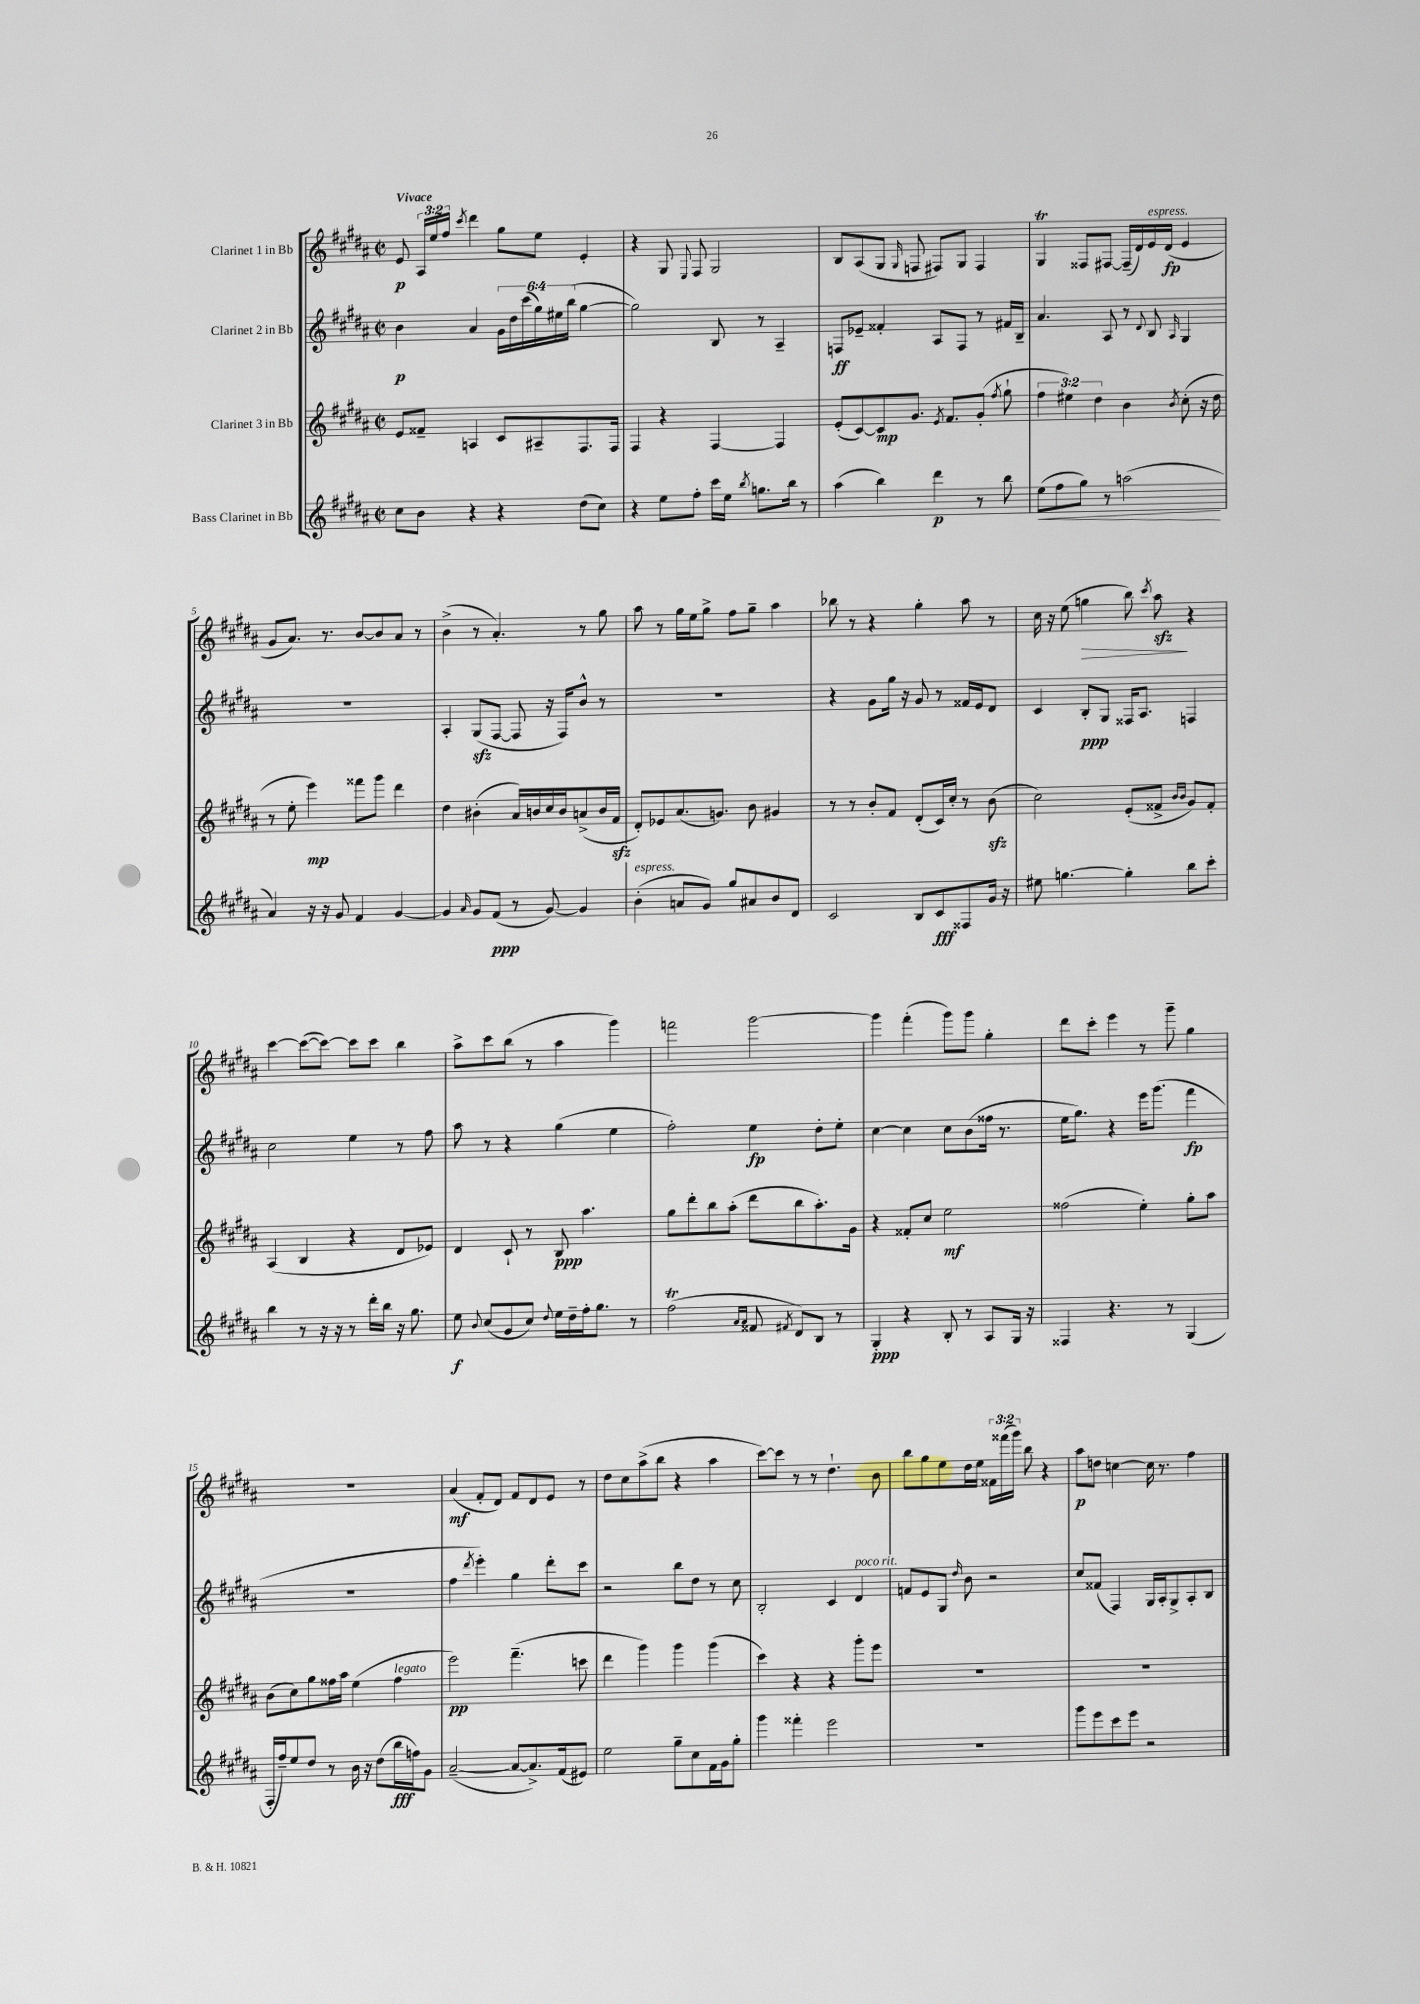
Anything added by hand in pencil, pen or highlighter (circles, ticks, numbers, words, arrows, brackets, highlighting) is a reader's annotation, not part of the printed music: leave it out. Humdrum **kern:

**kern	**dynam	**kern	**dynam	**kern	**dynam	**kern	**dynam
*part4	*part4	*part3	*part3	*part2	*part2	*part1	*part1
*staff4	*staff4	*staff3	*staff3	*staff2	*staff2	*staff1	*staff1
*I"Bass Clarinet in Bb	*	*I"Clarinet 3 in Bb	*	*I"Clarinet 2 in Bb	*	*I"Clarinet 1 in Bb	*
*clefG2	*	*clefG2	*	*clefG2	*	*clefG2	*
*k[f#c#g#d#a#]	*	*k[f#c#g#d#a#]	*	*k[f#c#g#d#a#]	*	*k[f#c#g#d#a#]	*
*M2/2	*	*M2/2	*	*M2/2	*	*M2/2	*
*met(c|)	*	*met(c|)	*	*met(c|)	*	*met(c|)	*
=1	=1	=1	=1	=1	=1	=1	=1
!	!	!	!	!	!	!LO:TX:a:B:t=Vivace	!
8cc#\L	.	8e/L	.	4b\	p	8e/	p
8b\J	.	8f##X~/J	.	.	.	24A#/LL	.
.	.	.	.	.	.	24ee/	.
.	.	.	.	.	.	24ff#/JJ	.
.	.	.	.	.	.	8qccc#/	.
4r	.	4An/	.	4a#/	.	4ddd#\	.
4r	.	8c#/L	.	24g#\LL	.	8gg#\L	.
.	.	.	.	24dd#\	.	.	.
.	.	.	.	(24ccc#\	.	.	.
.	.	8A#X~/	.	24gg#\)	.	8ee\J	.
.	.	.	.	24ee#X\	.	.	.
.	.	.	.	(24bb\JJ	.	.	.
(8dd#\L	.	8.F#/	.	[4gg#\	.	4e'/	.
8cc#\J)	.	.	.	.	.	.	.
.	.	16F#/Jk	.	.	.	.	.
=2	=2	=2	=2	=2	=2	=2	=2
4r	.	4F#/	.	2gg#\])	.	4r	.
8ee\L	.	4r	.	.	.	8G#/	.
.	.	.	.	.	.	8qqE/	.
8ff#'\J	.	.	.	.	.	8F#/	.
16ccc#\LL	.	[4F#/	.	8B/	.	2G#/	.
16ee\JJ	.	.	.	.	.	.	.
8qbb/	.	.	.	.	.	.	.
8.ggn\L	.	.	.	8r	.	.	.
.	.	4F#/]	.	4A#~/	.	.	.
16bb\Jk	.	.	.	.	.	.	.
8r	.	.	.	.	.	.	.
=3	=3	=3	=3	=3	=3	=3	=3
(4aa#\	.	(8e'/L	.	8Fn/L	ff	8B/L	.
.	.	[8c#/)	.	8e-X~/J	.	(8A#/	.
4bb\)	.	8c#/]	mp	4f##X'/	.	8G#/J	.
.	.	.	.	.	.	16qqG#/	.
.	.	8.g#/J	.	.	.	8Fn/	.
4ddd#\	p	.	.	8A#/L	.	8F#X/L)	.
.	.	8qe/	.	.	.	.	.
.	.	8.f#/L	.	.	.	.	.
.	.	.	.	8F/J	.	8G#/J	.
8r	.	(8g#'/J	.	8r	.	4F#/	.
.	.	8qff#/	.	.	.	.	.
8bb\	.	8gg#`\	.	16f#X/LL	.	.	.
.	.	.	.	16B~/JJ	.	.	.
=4	=4	=4	=4	=4	=4	=4	=4
!	!LO:HP:b	!	!	!	!	!	!
(8ee\L	<	6ff#\	.	4.a#/	.	4G#T/	.
8ff#\	.	.	.	.	.	.	.
.	.	6ee#X\)	.	.	.	.	.
8gg#\J)	.	.	.	.	.	8F##X/L	.
.	.	6dd#\	.	.	.	.	.
8r	.	.	.	8A#/	.	[8F#X/J	.
(2aan\	.	4b\	.	8r	.	(16F#~/LL]	.
.	.	.	.	.	.	16d#/)	.
.	.	.	.	8qqd#/	.	.	.
!	!	!	!	!	!	!LO:TX:a:i:t=espress.	!
.	.	.	.	8B/	.	16e/	.
.	.	.	.	.	.	(16d#/JJ	fp
.	.	8qb/	.	16qqA#/	.	.	.
.	.	(8cc#'\	.	4G#/	.	4e/	.
.	.	16r	.	.	.	.	.
.	.	16dd#\	.	.	.	.	.
.	[	.	.	.	.	.	.
!!LO:LB:g=z
=5	=5	=5	=5	=5	=5	=5	=5
4a#/)	.	8r	.	1r	.	8g#/L	.
.	.	8ee'\	.	.	.	8.a#/J)	.
16r	.	4eee\)	mp	.	.	.	.
16r	.	.	.	.	.	8.r	.
8g#/	.	.	.	.	.	.	.
4f#/	.	8fff##X\L	.	.	.	[8b/L	.
.	.	8ggg#\J	.	.	.	8b/]	.
[4g#/	.	4ddd#\	.	.	.	8a#/J	.
.	.	.	.	.	.	8r	.
=6	=6	=6	=6	=6	=6	=6	=6
4g#/]	.	4dd#\	.	4A#'/	.	(4b^\	.
16qqa#/	.	.	.	.	.	.	.
8g#/L	.	(4b#X'\	.	(8G#zz/L	.	8r	.
(8f#/J	ppp	.	.	[8F#/J	.	4.a#'/)	.
8r	.	16a#/LL)	.	8F#/]	.	.	.
.	.	16bn/	.	.	.	.	.
[8g#/)	.	16cc#/	.	16r	.	.	.
.	.	16b/J	.	16F#/KL)	.	.	.
4g#/]	.	(8an^/	.	8b^^/J	.	8r	.
.	.	16b/L	.	8r	.	8gg#\	.
.	.	16f#zz/JJ	.	.	.	.	.
=7	=7	=7	=7	=7	=7	=7	=7
!LO:TX:a:i:t=espress.	!	!	!	!	!	!	!
(4b'\	.	8d#'/L)	.	1r	.	8aa#\	.
.	.	8e-X/	.	.	.	8r	.
8an/L	.	(8.a#/	.	.	.	16gg#\LL	.
.	.	.	.	.	.	16ee\J	.
8g#/J)	.	.	.	.	.	8gg#^\J	.
.	.	8.gn/J)	.	.	.	.	.
8gg#/L	.	.	.	.	.	8ff#\L	.
8a#X/	.	8b\	.	.	.	8gg#~\J	.
8b/	.	4g#X/	.	.	.	4aa#\	.
8d#/J	.	.	.	.	.	.	.
=8	=8	=8	=8	=8	=8	=8	=8
2c#/	.	8r	.	4r	.	8bb-X\	.
.	.	8r	.	.	.	8r	.
.	.	8b'/L	.	8g#\L	.	4r	.
.	.	8f#/J	.	16gg#\Jk	.	.	.
.	.	.	.	16r	.	.	.
8B/L	.	(8d#'/L	.	8g#/	.	4gg#'\	.
8c#/	fff	16c#/L)	.	8r	.	.	.
.	.	16cc#'/JJ	.	.	.	.	.
8F##X/	.	8r	.	16f##X/LL	.	8aa#\	.
.	.	.	.	16e/J	.	.	.
16g#/Jk	.	(8bzz\	.	8d#/J	.	8r	.
16r	.	.	.	.	.	.	.
=9	=9	=9	=9	=9	=9	=9	=9
8ee#X\	.	2cc#\)	.	4c#/	.	16cc#\	.
.	.	.	.	.	.	16r	.
[4.ggn\	.	.	.	.	.	(8ee\	.
!	!	!	!	!	!	!	!LO:HP:b
.	.	.	.	8B'/L	ppp	4ggn\	>
.	.	.	.	8G#/J	.	.	.
4gg'\]	.	(8e'/L	.	16F##X/KL	.	8bb\)	.
.	.	.	.	8.A#/J	.	.	.
.	.	.	.	.	.	8qccc#/	.
.	.	8f##X^/J	.	.	.	8aa#zz\	.
.	.	16qqb/LL	.	.	.	.	.
.	.	16qqb/JJ	.	.	.	.	.
8bb\L	.	8g#/L)	.	4Fn/	.	4r	]
8ccc#'\J	.	8f##'/J	.	.	.	.	.
!!LO:LB:g=z
=10	=10	=10	=10	=10	=10	=10	=10
4bb\	.	(4A#/	.	2cc#\	.	[4ccc#\	.
8r	.	4B/	.	.	.	(8ccc#\L_	.
16r	.	.	.	.	.	8ccc#\J_)	.
16r	.	.	.	.	.	.	.
8r	.	4r	.	4ee\	.	8ccc#\L]	.
16ddd#'\LL	.	.	.	.	.	8ccc#\J	.
16bb\JJ	.	.	.	.	.	.	.
16r	.	8d#/L	.	8r	.	4bb\	.
8.gg#\	.	.	.	.	.	.	.
.	.	8e-X/J)	.	8ff#\	.	.	.
=11	=11	=11	=11	=11	=11	=11	=11
8ee\	f	4d#/	.	8aa#\	.	8aa#^\L	.
8qqb/	.	.	.	.	.	.	.
(8cc#/L	.	.	.	8r	.	8ccc#\	.
8g#/	.	8c#`/	.	4r	.	(8bb\J	.
8cc#/J)	.	8r	.	.	.	8r	.
8qqdd#/	.	.	.	.	.	.	.
16ee\LL	.	8B/	ppp	(4gg#\	.	4aa#\	.
16dd#~\	.	.	.	.	.	.	.
16ff#'\J	.	4.aa#\	.	.	.	.	.
8.gg#\J	.	.	.	.	.	.	.
.	.	.	.	4ee\	.	4ggg#\)	.
8r	.	.	.	.	.	.	.
=12	=12	=12	=12	=12	=12	=12	=12
(2ff#T\	.	8gg#\L	.	2ff#'\)	.	2fffn\	.
.	.	8ddd#'\	.	.	.	.	.
.	.	8bb\	.	.	.	.	.
.	.	(8aa#'\J	.	.	.	.	.
16qqa#/LL	.	.	.	.	.	.	.
16qqa#/JJ	.	.	.	.	.	.	.
8f##X/	.	8ddd#\L	.	4ee\	fp	[2ggg#\	.
8qf#X/	.	.	.	.	.	.	.
8d#/L)	.	8bb\	.	.	.	.	.
8B/J	.	8.aa#'\)	.	8dd#'\L	.	.	.
8r	.	.	.	8ee'\J	.	.	.
.	.	16g#\Jk	.	.	.	.	.
=13	=13	=13	=13	=13	=13	=13	=13
4G#'/	ppp	4r	.	[4cc#\	.	4ggg#\]	.
4r	.	8f##X'/L	.	4cc#\]	.	(4fff#'\	.
.	.	8cc#/J	.	.	.	.	.
8B'/	.	2ee\	mf	8cc#\L	.	8ggg#\L)	.
8r	.	.	.	(8b\	.	8ggg#\J	.
8A#/L	.	.	.	16ff##X\Jk	.	4gg#'\	.
.	.	.	.	8.r	.	.	.
16G#/Jk	.	.	.	.	.	.	.
16r	.	.	.	.	.	.	.
=14	=14	=14	=14	=14	=14	=14	=14
4F##X/	.	(2ff##X\	.	16ee\KL	.	8ddd#\L	.
.	.	.	.	8.gg#\J)	.	.	.
.	.	.	.	.	.	8ccc#'\J	.
4.r	.	.	.	4r	.	4eee\	.
.	.	4ee'\)	.	16eee\KL	.	8r	.
.	.	.	.	(8.ggg#\J	.	.	.
8r	.	.	.	.	.	8ggg#~\	.
(4G#/	.	8gg#'\L	.	4fff#\	fp	4gg#\	.
.	.	8aa#\J	.	.	.	.	.
!!LO:LB:g=z
=15	=15	=15	=15	=15	=15	=15	=15
16F#'/LL	.	(8b\L	.	1r	.	1r	.
16ff#~/J)	.	.	.	.	.	.	.
8ee/	.	8cc#\)	.	.	.	.	.
8dd#/J	.	8gg#\	.	.	.	.	.
8r	.	16ff##X\L	.	.	.	.	.
.	.	16aa#\JJ	.	.	.	.	.
16b\	.	(4ee\	.	.	.	.	.
16r	.	.	.	.	.	.	.
(8dd#\L	.	.	.	.	.	.	.
!	!	!LO:TX:a:i:t=legato	!	!	!	!	!
16bb\L	fff	4ff##\	.	.	.	.	.
16ffn\J)	.	.	.	.	.	.	.
8g#\J	.	.	.	.	.	.	.
=16	=16	=16	=16	=16	=16	=16	=16
([2a#~/	.	2eee\)	pp	4ff#\	.	(4a#/	mf
.	.	.	.	8qddd#/	.	.	.
.	.	.	.	4eee'\)	.	8f#'/L	.
.	.	.	.	.	.	8d#/J)	.
8a#/L_	.	(4.fff#~\	.	4gg#\	.	8f#/L	.
8.a#^/])	.	.	.	.	.	8d#/	.
.	.	.	.	8ddd#'\L	.	8e/J	.
(16f#/k	.	.	.	.	.	.	.
8e#X/J)	.	8cccn\	.	8ccc#\J	.	8r	.
=17	=17	=17	=17	=17	=17	=17	=17
2ee\	.	4ddd#\	.	2r	.	8dd#\L	.
.	.	.	.	.	.	8cc#\	.
.	.	4ggg#\)	.	.	.	(8aa#^\	.
.	.	.	.	.	.	8bb\J	.
8gg#~\L	.	4ggg#\	.	8bb\L	.	4r	.
8cc#\	.	.	.	8dd#\J	.	.	.
16f#\L	.	(4ggg#\	.	8r	.	4aa#\	.
16g#\J	.	.	.	.	.	.	.
8gg#'\J	.	.	.	8cc#\	.	.	.
=18	=18	=18	=18	=18	=18	=18	=18
4ggg#\	.	4ccc#\)	.	2B'/	.	[8ccc#\L)	.
.	.	.	.	.	.	8ccc#\J]	.
4fff##X'\	.	4r	.	.	.	8r	.
.	.	.	.	.	.	8r	.
2eee\	.	4r	.	4c#/	.	4.dd#`\	.
!	!	!	!	!LO:TX:a:i:t=poco rit.	!	!	!
.	.	8ggg#'\L	.	4d#/	.	.	.
.	.	8eee\J	.	.	.	8b\	.
=19	=19	=19	=19	=19	=19	=19	=19
1r	.	1r	.	8fn/L	.	8bb\L	.
.	.	.	.	8e/	.	8gg#\	.
.	.	.	.	8G#/J	.	8ee\	.
.	.	.	.	16qqdd#/	.	.	.
.	.	.	.	8b\	.	16dd#\L	.
.	.	.	.	.	.	16ee\JJ	.
.	.	.	.	2r	.	24f##X\LL	.
.	.	.	.	.	.	(24fff##X\	.
.	.	.	.	.	.	24ggg#\JJ)	.
.	.	.	.	.	.	8bb\	.
.	.	.	.	.	.	4r	.
=20	=20	=20	=20	=20	=20	=20	=20
8ggg#\L	.	1r	.	8cc#/L	.	8aa#\L	p
8eee\	.	.	.	(8f##X/J	.	8ddn\J	.
8ccc#\	.	.	.	4F#/)	.	[4ccn\	.
8eee\J	.	.	.	.	.	.	.
2r	.	.	.	16G#/LL	.	16cc\]	.
.	.	.	.	16A#'/J	.	8.r	.
.	.	.	.	8G#^/	.	.	.
.	.	.	.	8A#'/	.	4ff#\	.
.	.	.	.	8B/J	.	.	.
==	==	==	==	==	==	==	==
*-	*-	*-	*-	*-	*-	*-	*-
